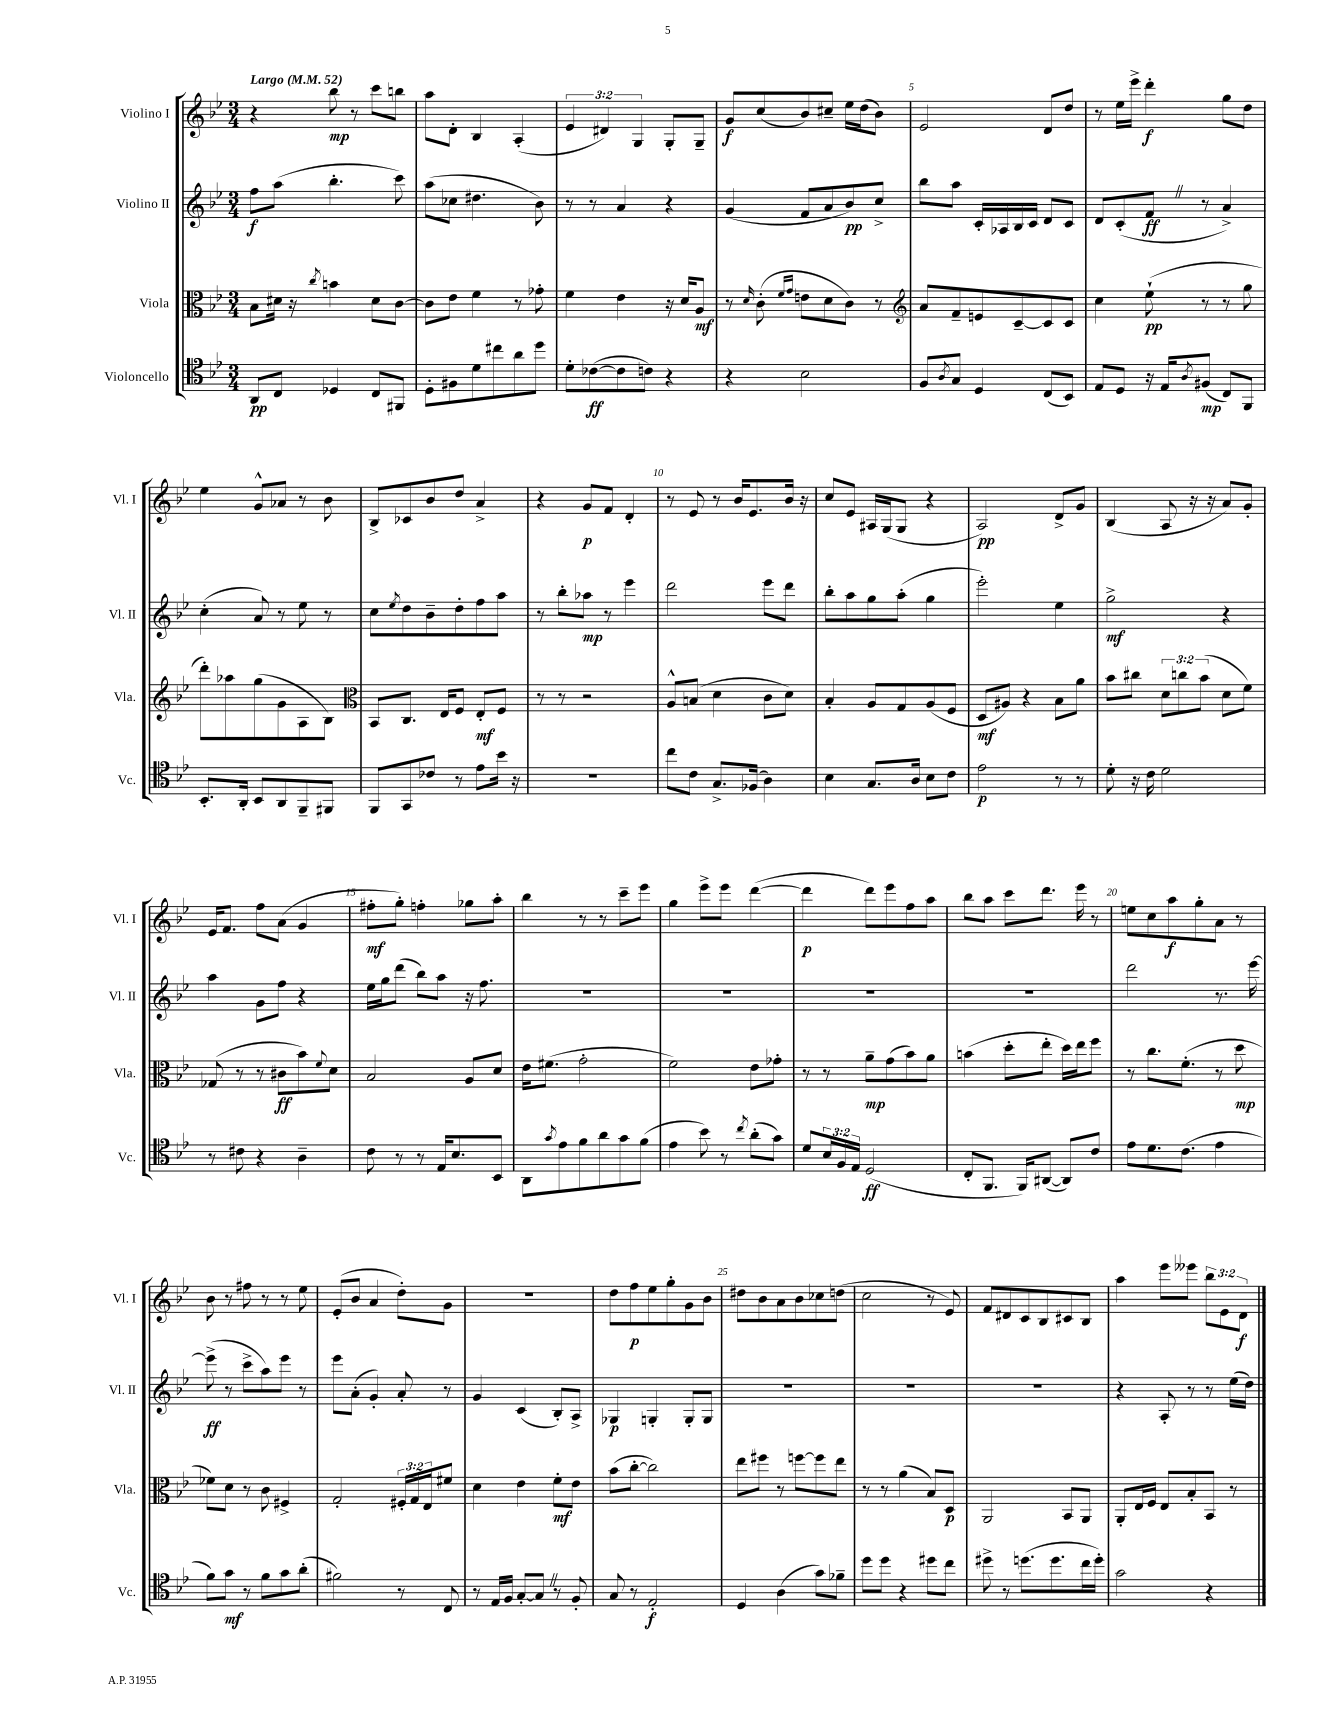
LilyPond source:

<<
\new StaffGroup <<
\new Staff = "s0" \with { instrumentName = "Violino I" shortInstrumentName = "Vl. I" } {
    \clef treble \key bes \major \numericTimeSignature \time 3/4 \override Staff.TupletNumber.text = #tuplet-number::calc-fraction-text \tempo "Largo" 4 = 52
    r4 bes''8\mp r8 c'''8 b''8 |
    a''8 d'8-. bes4 a4-.( |
    \tuplet 3/2 { ees'4 dis'4) g4 } g8-. g8-- |
    g'8\f c''8( bes'8) cis''8-- ees''16 d''16( bes'8) |
    ees'2 d'8 d''8 |
    r8 ees''16 ees'''16-> d'''4-.\f g''8 d''8 |
    ees''4 g'8-^ aes'8 r8 bes'8 |
    bes8-> ces'8 bes'8 d''8 a'4-> |
    r4 g'8\p f'8 d'4-. |
    r8 ees'8 r8 bes'16 ees'8. bes'16 r16 |
    c''8 ees'8 ais16 g16( g8 r4 |
    a2\pp) d'8-> g'8 |
    bes4( a8 r16 r16 a'8) g'8-. |
    ees'16 f'8. f''8 a'8( g'4 |
    fis''8-.\mf g''8-.) f''4-. ges''8 a''8-. |
    bes''4 r8 r8 c'''8-- ees'''8 |
    g''4 ees'''8-> ees'''8 d'''4~( |
    d'''4\p d'''8) ees'''8 f''8 a''8 |
    bes''8 a''8 c'''8 d'''8. ees'''16 r8 |
    e''8 c''8 a''8\f g''8-. a'8 r8 |
    bes'8 r8 fis''8 r8 r8 ees''8 |
    ees'8-.( bes'8 a'4 d''8-.) g'8 |
    R2. |
    d''8 f''8\p ees''8 g''8-. g'8 bes'8 |
    dis''8 bes'8 a'8 bes'8 ces''8 d''8( |
    c''2 r8 ees'8) |
    f'8 dis'8 c'8 bes8 cis'8 bes8 |
    a''4 ees'''8 eeses'''8 \tuplet 3/2 { bes''8 ees'8 d'8\f } \bar "|." |
}
\new Staff = "s1" \with { instrumentName = "Violino II" shortInstrumentName = "Vl. II" } {
    \clef treble \key bes \major \numericTimeSignature \time 3/4
    f''8\f a''8( bes''4.-. c'''8) |
    a''8( ces''8 dis''4. bes'8) |
    r8 r8 a'4 r4 |
    g'4( f'8 a'8 bes'8\pp) c''8-> |
    bes''8 a''8 c'16-. aes16 bes16 c'16 d'8 c'8 |
    d'8 c'8-.( f'8\ff \once \override BreathingSign.text = \markup { \musicglyph "scripts.caesura.straight" } \breathe r8 a'4->) |
    c''4-.( a'8) r8 ees''8 r8 |
    c''8 \acciaccatura { ees''8 } d''8 bes'8-- d''8-. f''8 a''8 |
    r8 bes''8-. aes''8\mp r8 ees'''4 |
    d'''2 ees'''8 d'''8 |
    bes''8-. a''8 g''8 a''8-.( g''4 |
    ees'''2-.) ees''4 |
    g''2->\mf r4 |
    a''4 g'8 f''8 r4 |
    ees''16 g''16 d'''8( bes''8) a''8 r16 f''8. |
    R2. |
    R2. |
    R2. |
    R2. |
    d'''2 r8. ees'''16~ |
    ees'''8->\ff( r8 c'''8-> a''8) ees'''8 r8 |
    ees'''8 a'8-.( g'4-.) a'8-. r8 |
    g'4 c'4( bes8-.) a8-> |
    ges4\p g4-. g8-. g8 |
    R2. |
    R2. |
    R2. |
    r4 a8-. r8 r8 ees''16( d''16) \bar "|." |
}
\new Staff = "s2" \with { instrumentName = "Viola" shortInstrumentName = "Vla." } {
    \clef alto \key bes \major \numericTimeSignature \time 3/4 \override Staff.TupletNumber.text = #tuplet-number::calc-fraction-text
    bes8 dis'16 r16 \acciaccatura { c''8 } b'4 dis'8 c'8~ |
    c'8 ees'8 f'4 r8 ges'8-. |
    f'4 ees'4 r16 d'16 a8\mf |
    r8 \grace { d'16 } c'8-.( \grace { f'16 g'16 } e'8 d'8 c'8) r8 |
    \clef treble a'8 f'8-- e'8 c'8~-- c'8 c'8 |
    c''4 ees''8-!\pp( r8 r8 g''8 |
    d'''8-.) aes''8 g''8( g'8 a8 bes8) |
    \clef alto bes,8 c8. ees16 f8 ees8-.\mf f8 |
    r8 r8 r2 |
    a8-^ b8( d'4 c'8 d'8) |
    bes4-. a8 g8 a8( f8 |
    d8\mf ais8) r4 bes8 a'8 |
    bes'8 cis''8 \tuplet 3/2 { d'8 c''8 bes'8( } d'8 f'8) |
    ges8( r8 r8 cis'8\ff bes'8) \appoggiatura { f'8 } d'8 |
    bes2 a8 d'8 |
    ees'16 fis'8.( g'2-. |
    f'2) ees'8 ges'8-. |
    r8 r8 a'8--\mp g'8( bes'8) a'8 |
    b'4( d''8-. ees''8-. d''16) ees''16 f''8 |
    r8 c''8. f'8.-.( r8 d''8\mp |
    fes'8) d'8 r8 c'8 fis4-> |
    g2-. \tuplet 3/2 { fis16-. g16 ees16 } fis'8 |
    d'4 ees'4 f'8-.\mf ees'8 |
    bes'8( c''8~-. c''2) |
    ees''8 fis''8 r8 f''8~ f''8 ees''8 |
    r8 r8 a'4( bes8) d8\p |
    a,2 bes,8 a,8 |
    a,8-. ees16 f16 ees8 bes8-. bes,8 r8 \bar "|." |
}
\new Staff = "s3" \with { instrumentName = "Violoncello" shortInstrumentName = "Vc." } {
    \clef tenor \key bes \major \numericTimeSignature \time 3/4 \override Staff.TupletNumber.text = #tuplet-number::calc-fraction-text
    a,8\pp c8 des4 c8 fis,8 |
    d8-. fis8 d'8 cis''8 a'8 d''8 |
    d'8-. ces'8~\ff( ces'8 c'8) r4 |
    r4 bes2 |
    f8 \acciaccatura { a8 } g8 d4 c8( bes,8) |
    ees8 d8 r16 ees16 \acciaccatura { a8 } fis8\mp( c8) f,8 |
    bes,8.-. a,16-. bes,8 a,8 f,8-- fis,8 |
    f,8 g,8 ces'8 r8 ees'8 bes'16 r16 |
    R2. |
    c''8 c'8 g8.-> fes16( a4) |
    bes4 g8. a16 bes8 c'8 |
    ees'2\p r8 r8 |
    d'8-. r16 c'16 d'2 |
    r8 cis'8 r4 a4-- |
    c'8 r8 r8 ees16 bes8. bes,8 |
    a,8 \acciaccatura { g'8 } ees'8 f'8 a'8 g'8 f'8( |
    ees'4 bes'8) r8 \acciaccatura { c''8 } a'8-.( g'8) |
    d'8 \tuplet 3/2 { bes16 f16 ees16 } d2\ff( |
    c8-. f,8. f,16) ais,8~( ais,8) c'8 |
    ees'8 d'8. c'8.( ees'4 |
    f'8) g'8\mf r8 f'8 g'8 a'8-.( |
    fis'2) r8 c8 |
    r8 ees16 f16 g8~-. g8 \once \override BreathingSign.text = \markup { \musicglyph "scripts.caesura.straight" } \breathe r8 f8-. |
    g8 r8 ees2-.\f |
    d4 a4( g'8) fes'8-- |
    d''8 d''8 r4 dis''8 c''8 |
    dis''8-> r8 d''8.( d''8. c''16 d''16-.) |
    g'2 r4 \bar "|." |
}
>>
>>
\layout { \context { \Score \override BarNumber.break-visibility = ##(#f #t #t) barNumberVisibility = #(every-nth-bar-number-visible 5) } }
